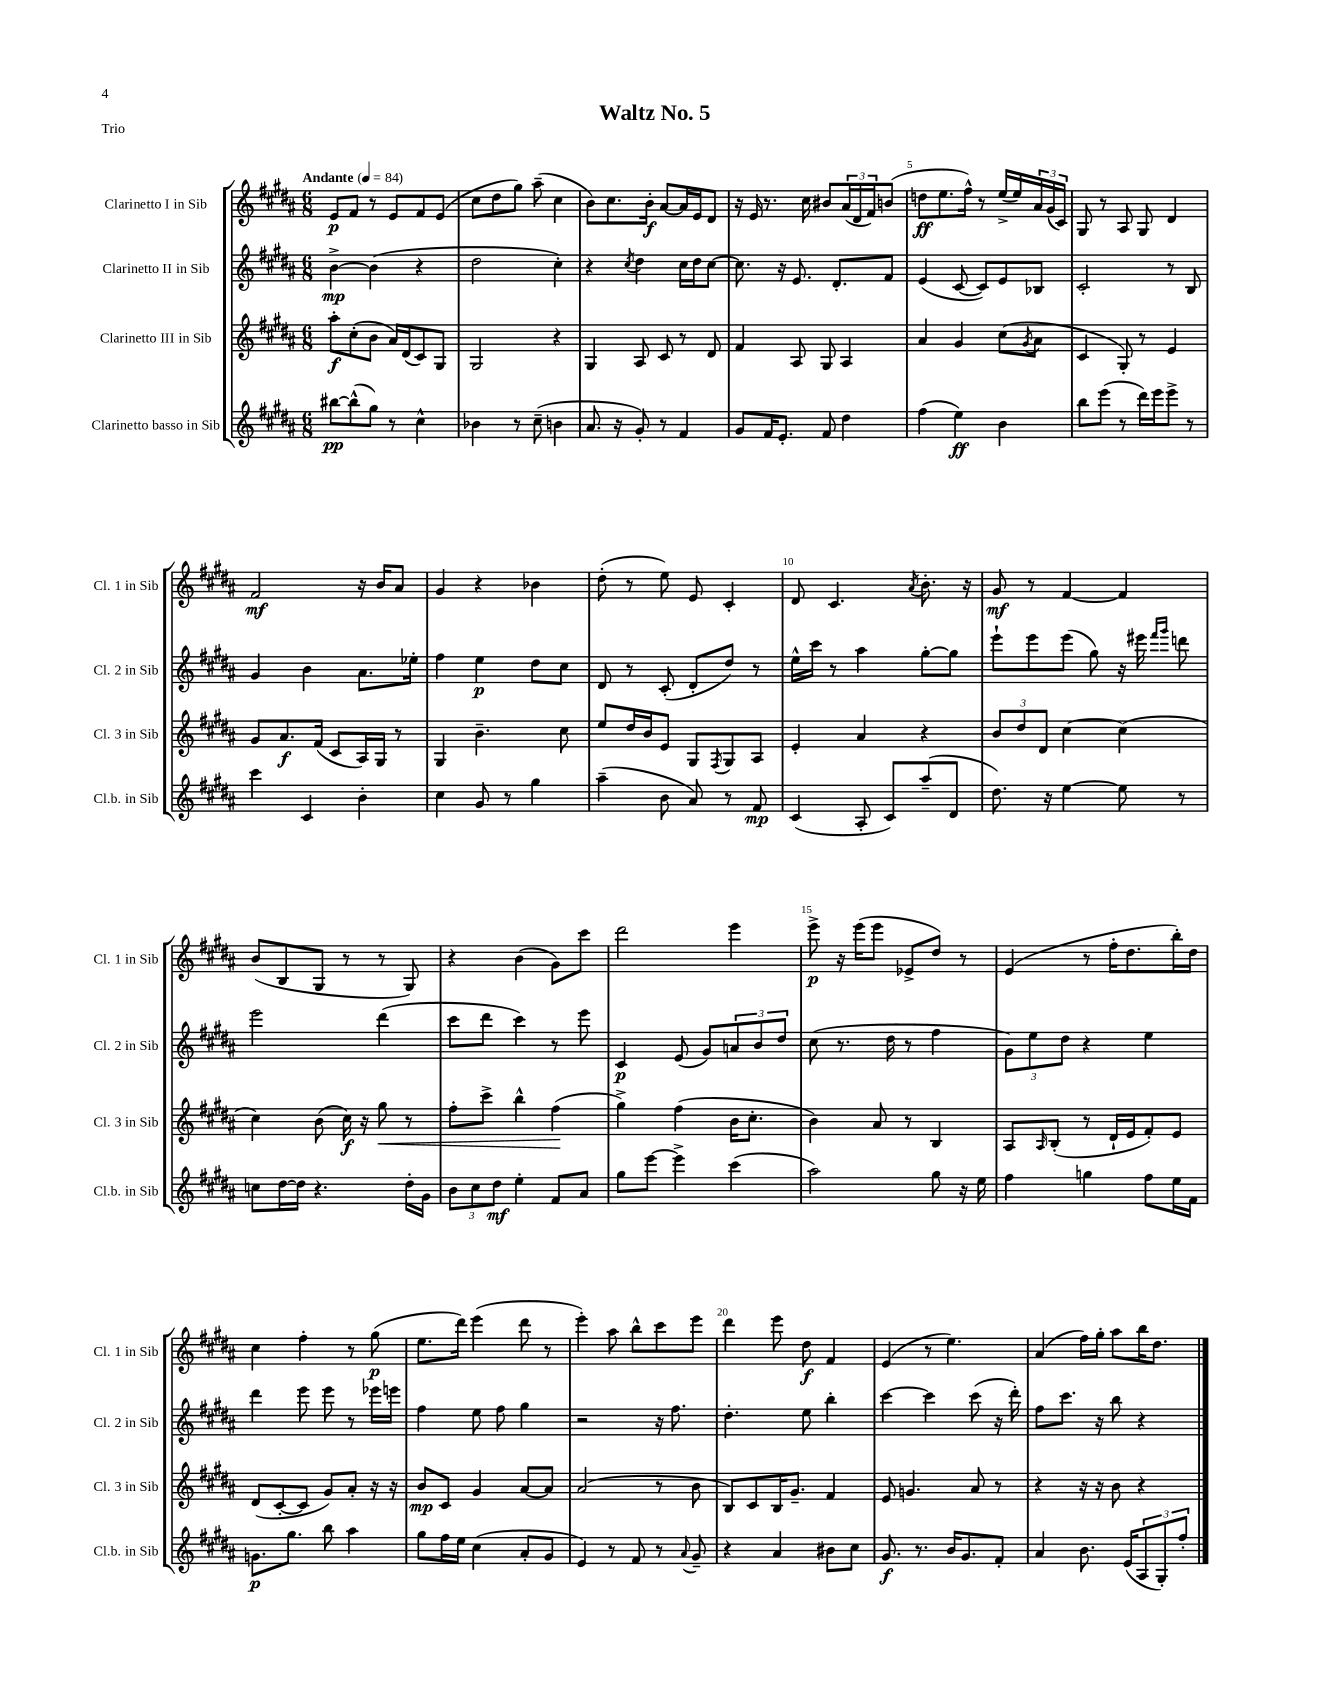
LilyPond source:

\header { title = "Waltz No. 5" piece = "Trio" }
<<
\new StaffGroup <<
\new Staff = "s0" \with { instrumentName = "Clarinetto I in Sib" shortInstrumentName = "Cl. 1 in Sib" } {
    \clef treble \key b \major \numericTimeSignature \time 6/8 \tempo "Andante" 4 = 84
    e'8\p fis'8 r8 e'8 fis'8 e'8( |
    cis''8 dis''8 gis''8) ais''8--( cis''4 |
    b'8) cis''8. b'16-.\f ais'8~ ais'16 e'16 dis'8 |
    r16 e'16 r8. cis''16 bis'8 \tuplet 3/2 { ais'16( dis'16 fis'16) } b'8( |
    d''8\ff e''8. fis''16-^) r8 e''16->( e''16) \tuplet 3/2 { ais'16 gis'16( cis'16) } |
    gis8 r8 ais8 gis8 dis'4 |
    fis'2\mf r16 b'16 ais'8 |
    gis'4 r4 bes'4 |
    dis''8-.( r8 e''8) e'8 cis'4-. |
    dis'8 cis'4. \acciaccatura { ais'8 } b'8.-. r16 |
    gis'8\mf r8 fis'4~ fis'4 |
    b'8( b8 gis8 r8 r8 gis8) |
    r4 b'4( gis'8) cis'''8 |
    dis'''2 e'''4 |
    e'''8->\p r16 e'''16( e'''8 ees'8-> dis''8) r8 |
    e'4( r8 fis''16-. dis''8. b''16-.) dis''16 |
    cis''4 fis''4-. r8 gis''8\p( |
    e''8. dis'''16) e'''4( dis'''8 r8 |
    e'''4-.) ais''8 b''8-^ cis'''8 e'''8 |
    dis'''4 e'''8 dis''8\f fis'4 |
    e'4( r8 e''4.) |
    ais'4( fis''16) gis''16-. ais''8 b''16 dis''8. \bar "|." |
}
\new Staff = "s1" \with { instrumentName = "Clarinetto II in Sib" shortInstrumentName = "Cl. 2 in Sib" } {
    \clef treble \key b \major \numericTimeSignature \time 6/8
    b'4~->\mp b'4( r4 |
    dis''2 cis''4-.) |
    r4 \acciaccatura { cis''8 } dis''4 cis''16 dis''16 cis''8~ |
    cis''8. r16 e'8. dis'8.-. fis'8 |
    e'4( cis'8~ cis'8) e'8 bes8 |
    cis'2-. r8 b8 |
    gis'4 b'4 ais'8. ees''16-. |
    fis''4 e''4\p dis''8 cis''8 |
    dis'8 r8 cis'8-.( dis'8-. dis''8) r8 |
    e''16-^ cis'''16 r8 ais''4 gis''8~-. gis''8 |
    e'''8-! e'''8 e'''8( gis''8) r16 eis'''16 \grace { fis'''16 gis'''16 } d'''8 |
    e'''2 dis'''4( |
    cis'''8 dis'''8 cis'''4) r8 e'''8 |
    cis'4\p e'8( gis'8) \tuplet 3/2 { a'8 b'8 dis''8 } |
    cis''8( r8. dis''16 r8 fis''4 |
    \tuplet 3/2 { gis'8) e''8 dis''8 } r4 e''4 |
    dis'''4 e'''8 e'''8 r8 ees'''16 e'''16 |
    fis''4 e''8 fis''8 gis''4 |
    r2 r16 fis''8. |
    dis''4.-. e''8 b''4-. |
    cis'''4~ cis'''4 cis'''8( r16 dis'''16-.) |
    fis''8 cis'''8. r16 b''8 r4 \bar "|." |
}
\new Staff = "s2" \with { instrumentName = "Clarinetto III in Sib" shortInstrumentName = "Cl. 3 in Sib" } {
    \clef treble \key b \major \numericTimeSignature \time 6/8
    ais''8-.\f cis''8-.( b'8 ais'16) dis'16( cis'8) gis8 |
    gis2 r4 |
    gis4 ais8 cis'8 r8 dis'8 |
    fis'4 ais8 gis8 ais4 |
    ais'4 gis'4 cis''8( \acciaccatura { gis'8 } ais'8 |
    cis'4 gis8-.) r8 e'4 |
    gis'8 ais'8.\f fis'16( cis'8 ais16) gis16 r8 |
    gis4 b'4.-- cis''8 |
    e''8 dis''16 b'16 e'8 gis8 \acciaccatura { fis8 } gis8 ais8 |
    e'4-. ais'4 r4 |
    \tuplet 3/2 { b'8 dis''8 dis'8 } cis''4~ cis''4( |
    cis''4) b'8( cis''16\f) r16 gis''8\< r8 |
    fis''8-. cis'''8-> b''4-^ fis''4\!( |
    gis''4->) fis''4( b'16 cis''8.-. |
    b'4) ais'8 r8 b4 |
    ais8 \grace { ais16 } b8-.( r8 dis'16-! e'16 fis'8-.) e'8 |
    dis'8( cis'8~-. cis'8 gis'8) ais'8-. r16 r16 |
    b'8\mp cis'8 gis'4 ais'8~ ais'8 |
    ais'2( r8 b'8 |
    b8) cis'8 b16 gis'8.-- fis'4 |
    e'8 g'4. ais'8 r8 |
    r4 r16 r16 b'8 r4 \bar "|." |
}
\new Staff = "s3" \with { instrumentName = "Clarinetto basso in Sib" shortInstrumentName = "Cl.b. in Sib" } {
    \clef treble \key b \major \numericTimeSignature \time 6/8
    bis''8~\pp bis''8-^( gis''8) r8 cis''4-^ |
    bes'4 r8 cis''8--( b'4 |
    ais'8. r16 gis'8-.) r8 fis'4 |
    gis'8 fis'16 e'8.-. fis'8 dis''4 |
    fis''4( e''4\ff) b'4 |
    b''8 e'''8( r8 dis'''16) e'''16 e'''8-> r8 |
    cis'''4 cis'4 b'4-. |
    cis''4 gis'8 r8 gis''4 |
    ais''4--( b'8 ais'8) r8 fis'8\mp |
    cis'4( ais8-. cis'8) ais''8--( dis'8 |
    dis''8.) r16 e''4~ e''8 r8 |
    c''8 dis''16~ dis''16 r4. dis''16-. gis'16 |
    \tuplet 3/2 { b'8 cis''8 dis''8\mf } e''4-. fis'8 ais'8 |
    gis''8 e'''8~ e'''4-> cis'''4( |
    ais''2) gis''8 r16 e''16 |
    fis''4 g''4 fis''8 e''16 fis'16 |
    g'8.\p gis''8. b''8 ais''4 |
    gis''8 fis''16 e''16 cis''4( ais'8-. gis'8 |
    e'4) r8 fis'8 r8 \appoggiatura { ais'8 } gis'8-- |
    r4 ais'4 bis'8 cis''8 |
    gis'8.\f r8. b'16 gis'8. fis'8-. |
    ais'4 b'8. e'16( \tuplet 3/2 { ais8 gis8-.) fis''8-. } \bar "|." |
}
>>
>>
\layout { \context { \Score \override BarNumber.break-visibility = ##(#f #t #t) barNumberVisibility = #(every-nth-bar-number-visible 5) } }
